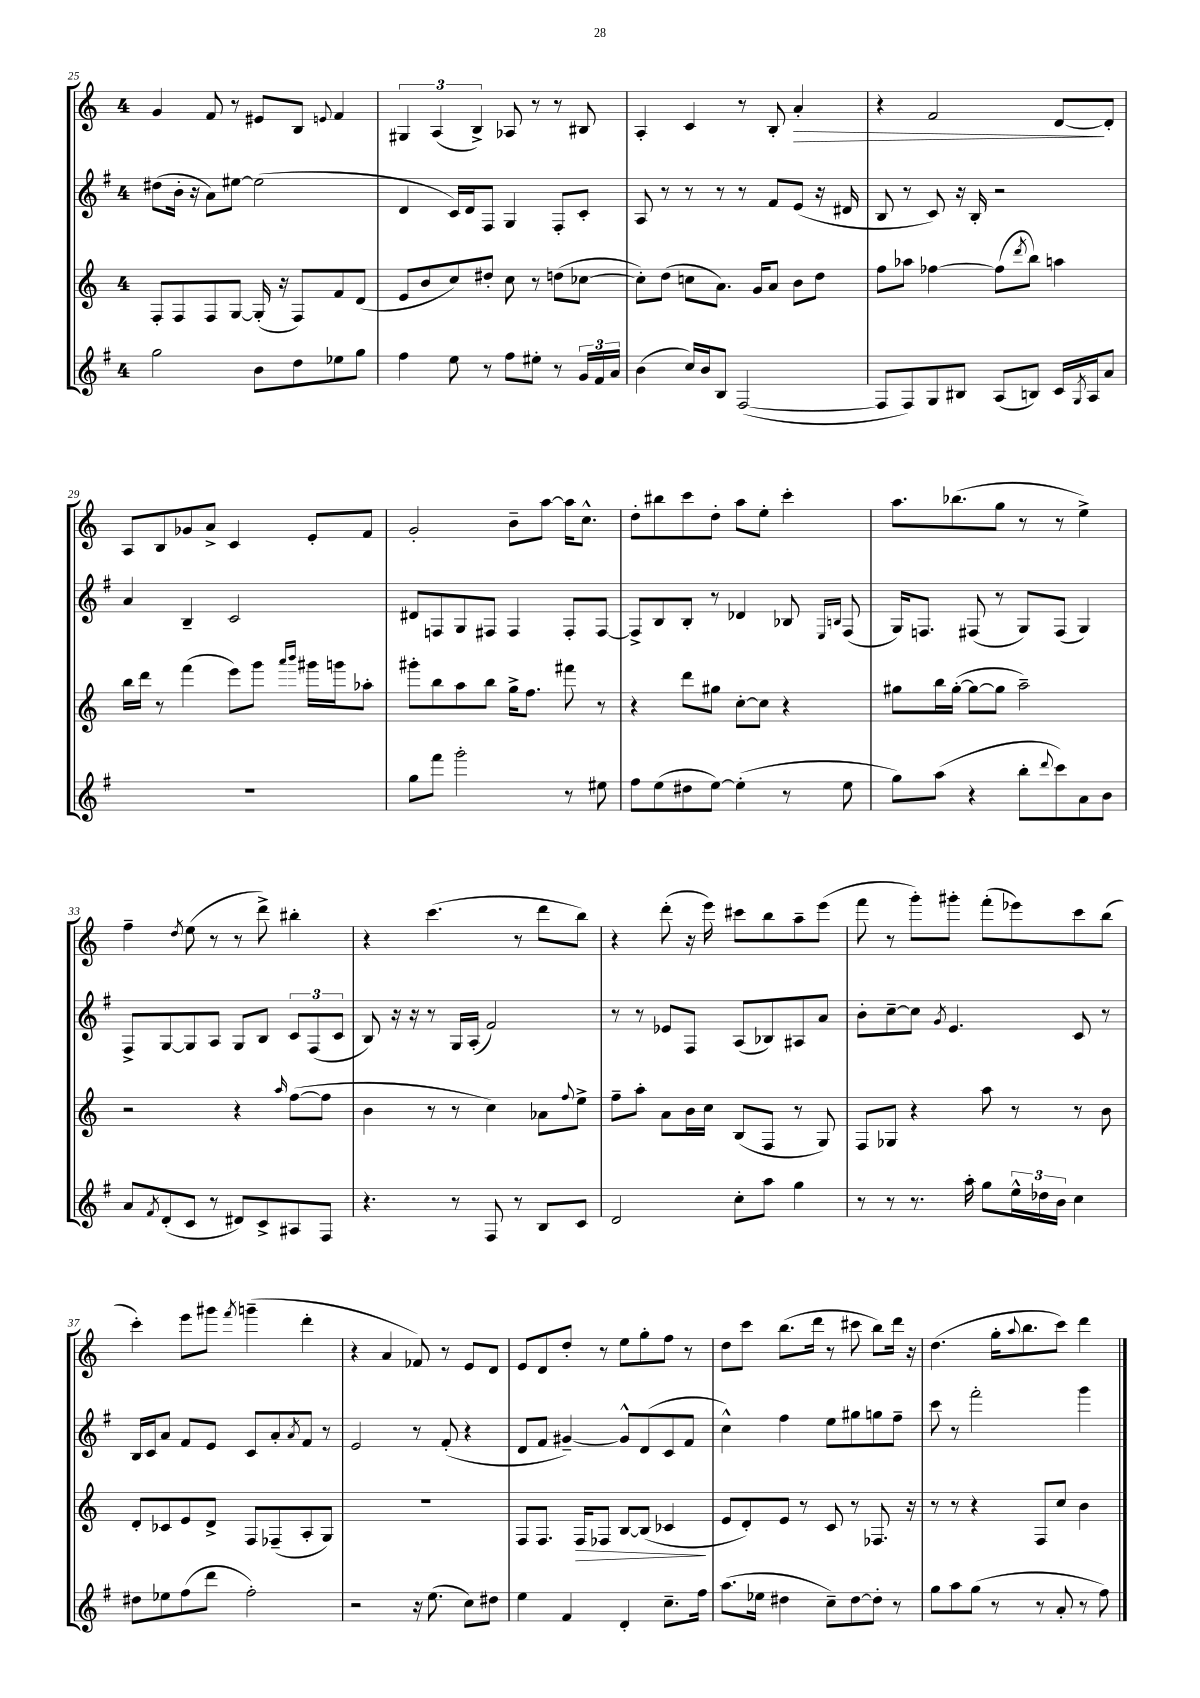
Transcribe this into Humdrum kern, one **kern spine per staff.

**kern	**kern	**kern	**kern
*staff4	*staff3	*staff2	*staff1
*clefG2	*clefG2	*clefG2	*clefG2
*k[f#]	*k[]	*k[f#]	*k[]
*M4/4	*M4/4	*M4/4	*M4/4
2gg	8F'	(8dd#	4g
.	8F	16b'	.
.	.	16r	.
.	8F	8a)	8f
.	[8G	[8ee#	8r
8b	(16G']	(2ee#]	8e#
.	16r	.	.
8dd	8F)	.	8B
.	.	.	8qqe
8ee-	8f	.	4f
8gg	(8d	.	.
=	=	=	=
4ff#	8e	4d	6G#
.	8b	.	.
.	.	.	(6A
8ee	8cc)	16c)	.
.	.	16d	.
.	.	.	6B^)
8r	8dd#'	8F#	.
8ff#	8cc	4G	8A-
8ee#'	8r	.	8r
8r	(8dd	8F#'	8r
24g	[8cc-	8c'	8B#
24f#	.	.	.
24a	.	.	.
=	=	=	=
(4b	8cc-'])	8A	4A'
.	(8dd	8r	.
16cc)	8cc	8r	4c
16b	.	.	.
8B	8.a)	8r	.
([2F#	.	8r	8r
.	16g	.	.
.	8a	8f#	8B'
.	8b	(8e	4a'
.	8dd	16r	.
.	.	16d#	.
=	=	=	=
8F#]	8ff	8B	4r
8F#)	8aa-	8r	.
8G	[4ff-	8c)	2f
8B#	.	16r	.
.	.	16B'	.
(8A	(8ff-]	2r	.
.	8qddd	.	.
8B)	8bb)	.	.
16c	4aa	.	[8d
8qG	.	.	.
16A	.	.	.
8a	.	.	8d']
=	=	=	=
1r	16bb	4a	8A
.	16ddd	.	.
.	8r	.	8B
.	(4fff	4B~	8g-
.	.	.	8a^
.	8eee)	2c	4c
.	8ggg	.	.
.	16qqaaa	.	.
.	16qqbbb	.	.
.	16ggg#	.	8e'
.	16ggg	.	.
.	8aa-'	.	8f
=	=	=	=
8gg	8ggg#'	8d#	2g'
8fff#	8bb	8F	.
2ggg'	8aa	8G	.
.	8bb	8F#	.
.	16gg^	4F#	8b~
.	8.ff	.	.
.	.	.	[8aa
8r	8fff#	8F#'	16aa]
.	.	.	8.cc^^
8ee#	8r	[8F#	.
=	=	=	=
8ff#	4r	8F#^]	8dd'
(8ee	.	8B	8bb#
8dd#	8ddd	8B'	8ccc
[8ee)	8gg#	8r	8dd'
(4ee']	[8cc'	4d-	8aa
.	8cc]	.	8ee'
8r	4r	8B-	4ccc'
.	.	16qqE	.
.	.	16qqB	.
8ee	.	(8F#	.
=	=	=	=
8gg)	8gg#	16G)	8.aa
.	.	8.F	.
(8aa	16bb	.	.
.	([16gg#'	.	(8.bb-
4r	8gg#_	(8F#	.
.	8gg#]	8r	8gg
8bb'	2aa~)	8G)	8r
8qqddd	.	.	.
8ccc)	.	(8F#	8r
8a	.	4G)	4ee^)
8b	.	.	.
=	=	=	=
8a	2r	8F#^	4ff~
8qf#	.	.	.
(8d'	.	[8G	.
.	.	.	8qdd
8c	.	8G]	(8ee
8r	.	8A	8r
8d#)	4r	8G	8r
8c^	.	8B	8ddd^)
.	16qqaa	.	.
8A#	([8ff	12c	4bb#'
.	.	(12F#	.
8F#	8ff]	.	.
.	.	12c	.
=	=	=	=
4.r	4b	8B)	4r
.	.	16r	.
.	.	16r	.
.	8r	8r	(4.ccc
8r	8r	16G	.
.	.	(16A'	.
8F#	4cc)	2f#)	.
8r	.	.	8r
8B	8a-	.	8ddd
.	8qqff	.	.
8c	8ee^	.	8bb)
=	=	=	=
2d	8ff~	8r	4r
.	8aa'	8r	.
.	8a	8e-	(8ddd'
.	16b	8F#	16r
.	16cc	.	16eee)
8cc'	(8B	(8A	8ccc#
8aa	8F	8B-)	8bb
4gg	8r	8A#	8aa~
.	8G)	8a	(8eee
=	=	=	=
8r	8F	8b'	8fff
8r	8G-	[8cc~	8r
8.r	4r	8cc]	8ggg')
.	.	8qg	.
.	.	4.e	8ggg#'
16aa'	.	.	.
8gg	8aa	.	(8fff'
24ee^^	8r	.	8eee-)
24dd-	.	.	.
24b	.	.	.
4cc	8r	8c	8ccc
.	8b	8r	(8bb
=	=	=	=
8dd#	8d'	16B	4ccc')
.	.	16c	.
8ee-	8c-	8a	.
(8ff#	8e	8f#	8eee
8ddd	8d^	8e	8ggg#
.	.	.	8qfff
2ff#')	8F	8c	(4ggg~
.	(8F-~	8a'	.
.	.	8qa	.
.	8A'	8f#	4ddd'
.	8G)	8r	.
=	=	=	=
2r	1r	2e	4r
.	.	.	4a
16r	.	8r	8f-)
(8.ee	.	.	.
.	.	(8f#'	8r
8cc)	.	4r	8e
8dd#	.	.	8d
=	=	=	=
4ee	8F	8d	8e
.	8.F	8f#	8d
4f#	.	[4g#~)	8dd'
.	16F	.	.
.	8F-	.	8r
4d'	[8B	8g#^^]	8ee
.	(8B]	(8d	8gg'
8.cc~	4c-	8c	8ff
.	.	8f#	8r
16ff#	.	.	.
=	=	=	=
(8.aa	8e	4cc^^)	8dd
.	8d')	.	8ccc
16ee-	.	.	.
4dd#	8e	4ff#	(8.bb
.	8r	.	.
.	.	.	16ddd
8cc~)	8c	8ee	8r
[8dd#	8r	8gg#	8ccc#
8dd#']	8.F-	8gg	8bb)
8r	.	8ff#~	16ddd
.	16r	.	16r
=	=	=	=
8gg	8r	8ccc	(4.dd
8aa	8r	8r	.
(8gg	4r	2fff#'	.
8r	.	.	16gg'
.	.	.	8qqaa
.	.	.	8.bb
8r	8F	.	.
8a'	8cc	.	8ccc)
8r	4b	4ggg	4ddd
8ff#)	.	.	.
==	==	==	==
*-	*-	*-	*-
